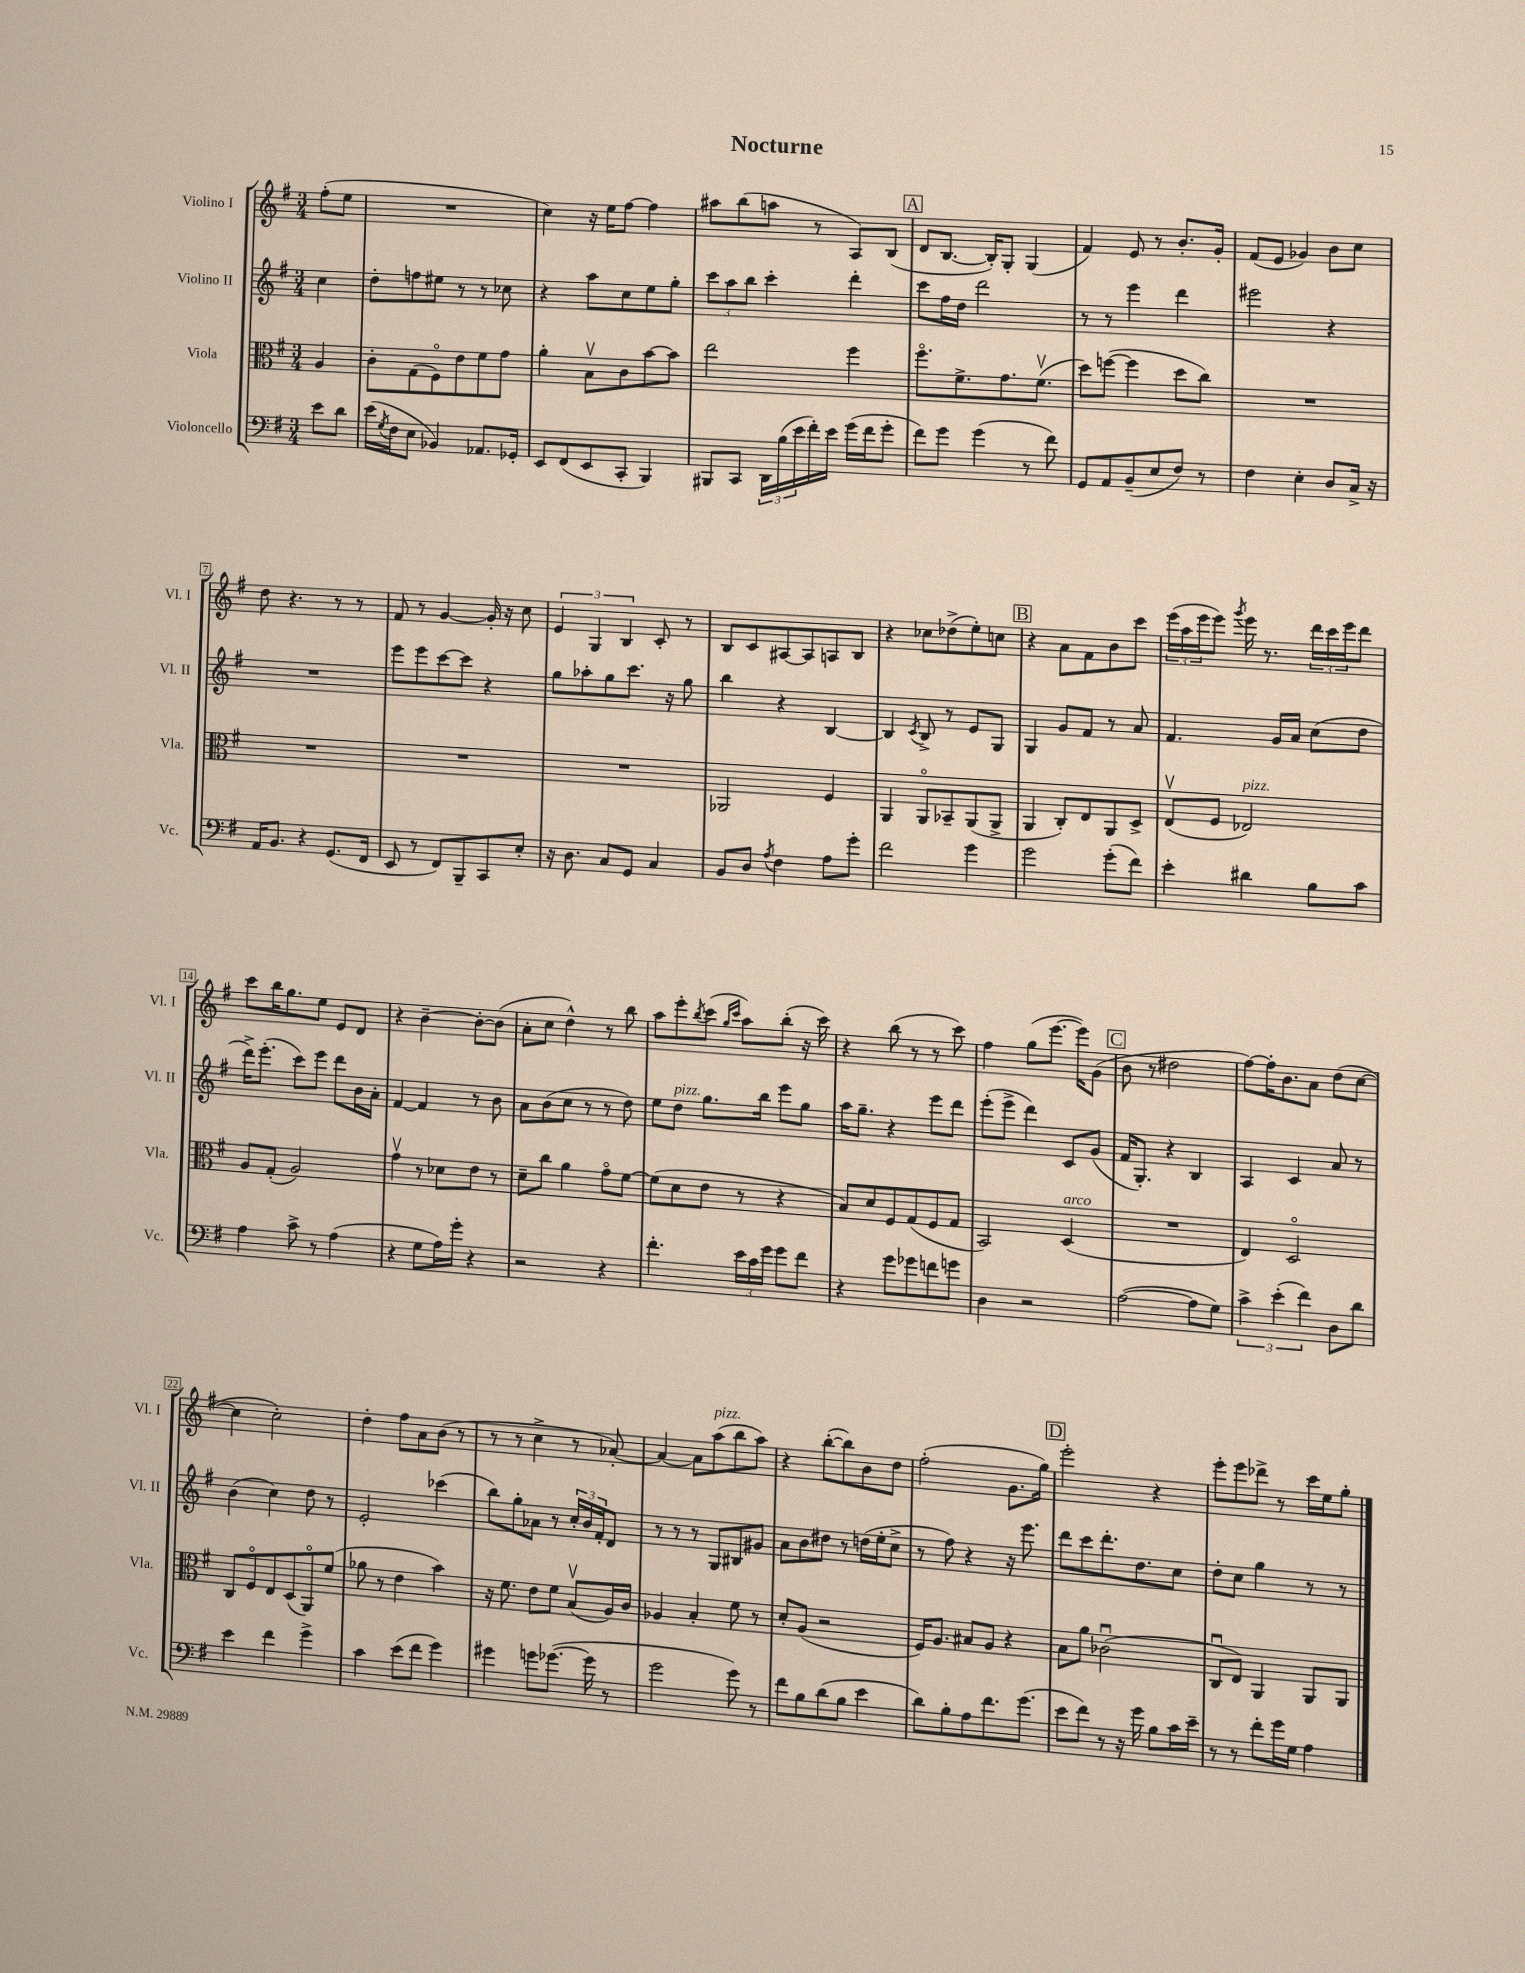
\header { title = "Nocturne" }
<<
\new StaffGroup <<
\new Staff = "s0" \with { instrumentName = "Violino I" shortInstrumentName = "Vl. I" } {
    \clef treble \key g \major \numericTimeSignature \time 3/4 \partial 4
    fis''8-.( e''8 |
    R2. |
    c''4) r16 e''16 fis''8~ fis''4 |
    ais''8 b''8( a''8 r8 a8) b8( |
    \mark \markup { \box "A" } d'8 b8.~ b16-.) g8-. g4( |
    fis'4) e'8 r8 b'8.-. g'16-. |
    fis'8( e'8 ges'4) b'8 c''8 |
    d''8 r4. r8 r8 |
    fis'8 r8 g'4~ g'16-. r16 c''8 |
    \tuplet 3/2 { e'4 g4 b4 } c'8-. r8 |
    b8 c'8 ais8~ ais8 a8 b8 |
    r4 ces''8 des''8->( e''8-.) c''8 |
    \mark \markup { \box "B" } r4 a'8 fis'8 b'8 c'''8 |
    \tuplet 3/2 { e'''16( a''16 e'''16 } e'''8) \acciaccatura { g'''8 } e'''16 r8. \tuplet 3/2 { d'''16 c'''16 e'''16 } d'''8 |
    c'''8 b''16 g''8. e''8 e'8 d'8 |
    r4 b'4~-- b'8~-. b'8( |
    a'8-. c''8 d''4-^) r8 b''8 |
    a''8 e'''8-. \acciaccatura { b''8 } c'''8( \grace { g''16 c'''16 } a''8) b''8-.( r16 c'''16) |
    r4 b''8( r8 r8 c'''8) |
    fis''4 g''8( e'''8.~ e'''16) g'8( |
    \mark \markup { \box "C" } b'8 r8 dis''2 |
    fis''8~) fis''16-. b'8. a'8 d''8( c''8~ |
    c''4 c''2-.) |
    d''4-. fis''8 a'8 b'8( r8 |
    r8 r8 c''4-> r8 aes'8~-.) |
    aes'4~ aes'8 a''8^\markup { \italic "pizz." }( b''8 a''8) |
    r4 b''8~-.( b''8) b'8 d''8 |
    fis''2-.( g'8. g''16) |
    \mark \markup { \box "D" } e'''2-. r4 |
    e'''8-. e'''8 des'''8-> r8 c'''16 e''16 g''8-. \bar "|." |
}
\new Staff = "s1" \with { instrumentName = "Violino II" shortInstrumentName = "Vl. II" } {
    \clef treble \key g \major \numericTimeSignature \time 3/4 \partial 4
    c''4 |
    d''8-. f''8 eis''8 r8 r8 ces''8 |
    r4 a''8 c''8 e''8 g''8-. |
    \tuplet 3/2 { c'''8 a''8 b''8 } c'''4-. d'''4-. |
    \mark \markup { \box "A" } c'''8 fis''16 d''16 d'''2 |
    r8 r8 e'''4 d'''4 |
    eis'''2 r4 |
    R2. |
    e'''8 e'''8 c'''8~ c'''8 r4 |
    g''8 aes''8-. g''8 c'''8. r16 g''8 |
    b''4 r4 b4~ |
    b4 \acciaccatura { c'8 } b8-> r8 e'8 g8 |
    \mark \markup { \box "B" } g4 g'8 fis'8 r8 a'8 |
    fis'4. g'16 a'16 c''8( d''8 |
    d'''16->) e'''8.-.( c'''8) e'''8 d'''8 b'16 a'16-. |
    fis'4~ fis'4 r8 b'8 |
    a'8 b'8( c''8 r8 r8 d''8) |
    e''8 d''8^\markup { \italic "pizz." } g''8. b''16 e'''8 g''8 |
    a''16 g''8.-- r4 e'''8 d'''8 |
    e'''8-.( e'''8-> d'''4) c'8 g'8( |
    \mark \markup { \box "C" } fis'16 g8.-.) r4 b4 |
    a4 c'4 a'8 r8 |
    b'4( c''4) d''8 r8 |
    e'2-. ces'''4( |
    b''8) g''8-. aes'8 r8 \tuplet 3/2 { c''16-. b'16 fis'16-. } d'8 |
    r8 r8 r8 g8 bis8 gis'8 |
    a'8 b'8 dis''8 r8 d''16( e''16-. c''8-> |
    r8 fis''8) r4 r16 e'''8. |
    \mark \markup { \box "D" } d'''8 c'''8 d'''8.-. d''8. c''8 |
    d''8-. c''8 g''4 r8 r8 \bar "|." |
}
\new Staff = "s2" \with { instrumentName = "Viola" shortInstrumentName = "Vla." } {
    \clef alto \key g \major \numericTimeSignature \time 3/4 \partial 4
    a4 |
    c'8-. g8( fis8\flageolet) e'8 fis'8 g'8 |
    a'4-. b8\upbow c'8 b'8~ b'8 |
    e''2 fis''4 |
    \mark \markup { \box "A" } fis''8.\flageolet fis'8.-> g'8. fis'8.\upbow( |
    d''8) f''8~( f''4 d''8 c''8) |
    R2. |
    R2. |
    R2. |
    R2. |
    aes,2 fis4 |
    a,4 a,8\flageolet bes,8-- a,8( a,8-> |
    \mark \markup { \box "B" } a,4 c8-.) e8 a,8 d8-> |
    e8\upbow( fis8 ees2^\markup { \italic "pizz." }) |
    a8 g8-.( a2) |
    g'4\upbow r8 des'8 e'8 r8 |
    d'8-- c''8 a'4 g'8\flageolet fis'8~ |
    fis'8( d'8 e'8 r8 r4 |
    b8) d'8 fis8 g8( fis8 g8 |
    b,2) d4^\markup { \italic "arco" }( |
    \mark \markup { \box "C" } R2. |
    e4) d2\flageolet |
    c8 fis8\flageolet e8 d8( a,8\flageolet) fis'8( |
    aes'8 r8 e'4 b'4) |
    r16 fis'8. e'8 fis'8 b8\upbow( a16) c'16 |
    aes4 b4-. fis'8 r8 |
    d'8-. a8( r2 |
    fis16) a8. bis8 a8 r4 |
    \mark \markup { \box "D" } b8 a'8 ces'2\downbow( |
    c8\downbow e8) a,4 a,8 a,8 \bar "|." |
}
\new Staff = "s3" \with { instrumentName = "Violoncello" shortInstrumentName = "Vc." } {
    \clef bass \key g \major \numericTimeSignature \time 3/4 \partial 4
    e'8 d'8 |
    e'16( \acciaccatura { g8 } fis16 e8 bes,4) aes,8. ges,16-. |
    e,8 fis,8( e,8 c,8-. b,,4) |
    bis,,8 c,8 \tuplet 3/2 { d,16 b16( e'16 } fis'16-.) e'16 g'16( fis'16 g'8-. |
    \mark \markup { \box "A" } fis'8) g'8 g'4( r8 fis'8) |
    g,8 a,8 b,8--( e8 fis8) r8 |
    fis4 e4-. d8 c16-> r16 |
    a,16 b,8. r4 g,8.( fis,16 |
    e,8 r8 fis,8) b,,8-- c,8 e8-. |
    r16 d8. c8 g,8 c4 |
    b,8 d8 \acciaccatura { a8 } fis4 a8 g'8-. |
    fis'2 g'4 |
    \mark \markup { \box "B" } g'2 g'8-.( fis'8) |
    e'4-. dis'4 b8 c'8 |
    a4 c'8-> r8 a4( |
    r4 g8 a16) g'16-. r4 |
    r2 r4 |
    fis'4.-. \tuplet 3/2 { e'16 c'16 g'16 } g'8 fis'8 |
    r4 g'8 ges'8 f'8 g'8 |
    d4 r2 |
    \mark \markup { \box "C" } a2~( a8 g8) |
    \tuplet 3/2 { c'4-> e'4-.( fis'4) } d8 d'8 |
    e'4 fis'4 g'4-> |
    c'4 e'8( fis'8 g'4) |
    gis'4 g'8 ges'8.~( ges'16 r8 |
    g'2 g'8) r8 |
    fis'8 b8 d'8( b8 e'4 |
    d'8) b8-. a8 fis'8. g'8.( |
    \mark \markup { \box "D" } e'8 fis'8) r8 r16 g'16 b8 c'16 e'16-- |
    r8 r8 fis'8-. g'16 g16 a4 \bar "|." |
}
>>
>>
\layout { \context { \Score \override BarNumber.stencil = #(make-stencil-boxer 0.1 0.3 ly:text-interface::print) } }
